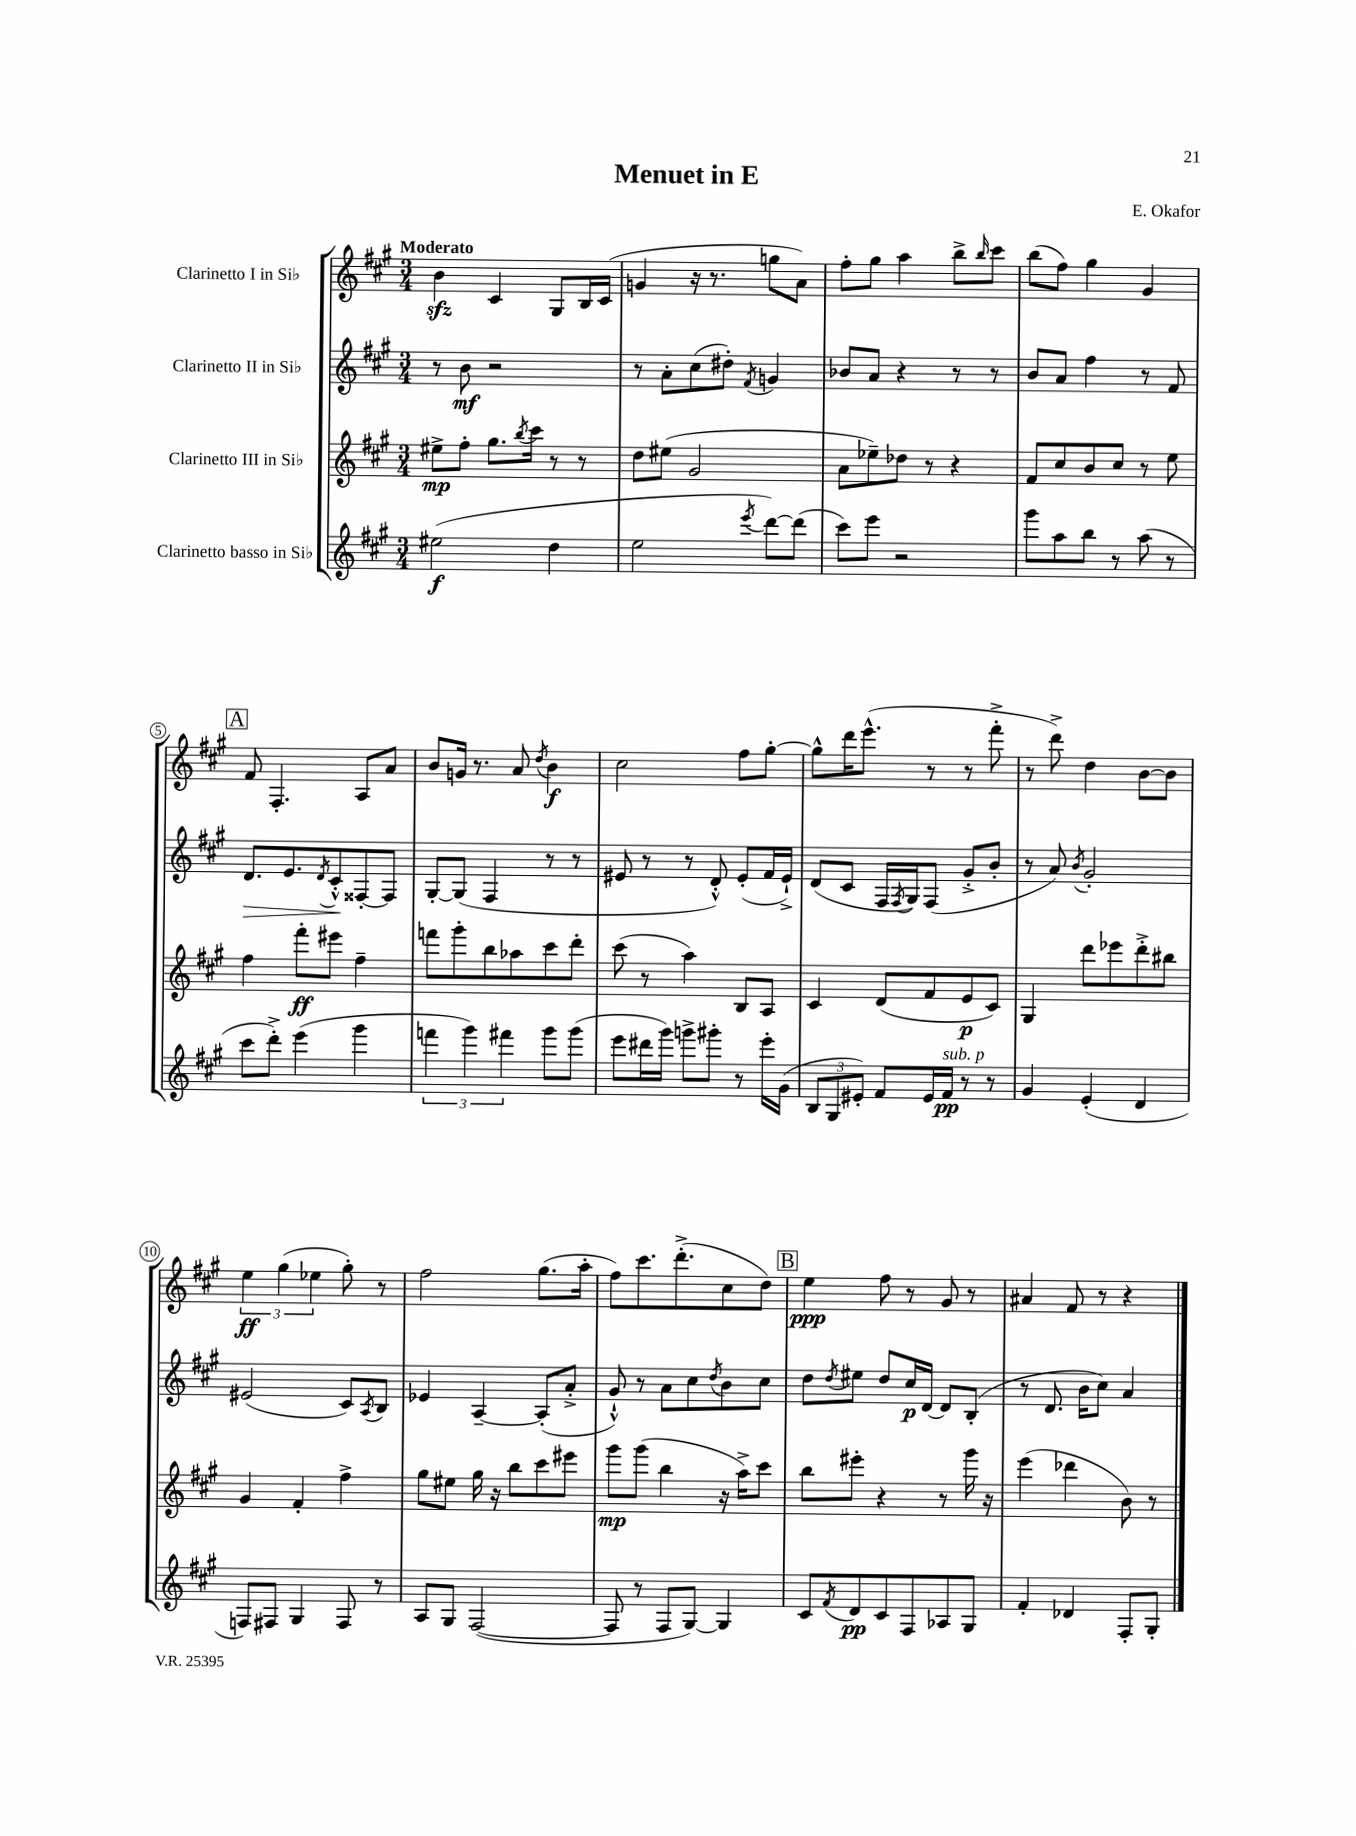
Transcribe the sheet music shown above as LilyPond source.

\header { title = "Menuet in E" composer = "E. Okafor" }
<<
\new StaffGroup <<
\new Staff = "s0" \with { instrumentName = "Clarinetto I in Sib" } {
    \clef treble \key a \major \numericTimeSignature \time 3/4 \tempo "Moderato"
    b'4\sfz cis'4 gis8 b16 cis'16( |
    g'4 r16 r8. g''8 a'8) |
    fis''8-. gis''8 a''4 b''8-> \grace { b''16 } cis'''8 |
    b''8( fis''8) gis''4 gis'4 |
    \mark \markup { \box "A" } fis'8 fis4.-. a8 a'8 |
    b'8 g'16 r8. a'8 \acciaccatura { d''8 } b'4\f |
    cis''2 fis''8 gis''8~-. |
    gis''8-^ d'''16 e'''8.-^( r8 r8 fis'''8-.-> |
    r8 d'''8->) d''4 b'8~ b'8 |
    \tuplet 3/2 { e''4\ff gis''4( ees''4 } gis''8-.) r8 |
    fis''2 gis''8.( a''16-. |
    fis''8) cis'''8. d'''8.-.->( cis''8 d''8) |
    \mark \markup { \box "B" } e''4\ppp fis''8 r8 gis'8 r8 |
    ais'4 fis'8 r8 r4 \bar "|." |
}
\new Staff = "s1" \with { instrumentName = "Clarinetto II in Sib" } {
    \clef treble \key a \major \numericTimeSignature \time 3/4
    r8 b'8\mf r2 |
    r8 a'8-. cis''8( dis''8-.) \acciaccatura { fis'8 } g'4 |
    bes'8 a'8 r4 r8 r8 |
    b'8 a'8 fis''4 r8 fis'8 |
    \mark \markup { \box "A" } d'8.\> e'8. \acciaccatura { d'8 } cis'8-.-^\! fisis8~-. fisis8 |
    gis8~-. gis8( fis4 r8 r8 |
    eis'8 r8 r8 d'8-.-^) eis'8-.( fis'16 eis'16-!->) |
    d'8( cis'8 fis16 \acciaccatura { fis8 } gis16) fis8( gis'8-.-> b'8-. |
    r8 a'8) \acciaccatura { b'8 } gis'2-. |
    eis'2( cis'8) \acciaccatura { a8 } b8 |
    ees'4 a4~-- a8-.( a'8-.-> |
    gis'8-!-^) r8 a'8 cis''8 \acciaccatura { d''8 } b'8 cis''8 |
    \mark \markup { \box "B" } d''8 \acciaccatura { d''8 } eis''8 d''8 cis''16\p d'16~ d'8 b8-.( |
    r8 d'8. b'16 cis''8) a'4 \bar "|." |
}
\new Staff = "s2" \with { instrumentName = "Clarinetto III in Sib" } {
    \clef treble \key a \major \numericTimeSignature \time 3/4
    eis''8->\mp fis''8-. gis''8. \acciaccatura { b''8 } cis'''16 r8 r8 |
    d''8 eis''8( gis'2 |
    a'8 ees''8--) des''8 r8 r4 |
    fis'8 cis''8 b'8 cis''8 r8 e''8 |
    \mark \markup { \box "A" } fis''4 fis'''8-.\ff eis'''8 fis''4-- |
    f'''8 gis'''8-. b''8 aes''8 cis'''8 d'''8-. |
    cis'''8( r8 a''4) b8 a8 |
    cis'4 d'8( fis'8 e'8\p cis'8) |
    gis4 d'''8 ees'''8 d'''8-.-> bis''8 |
    gis'4 fis'4-. fis''4-> |
    gis''8 eis''8 gis''16 r16 b''8 cis'''8 eis'''8 |
    gis'''8\mp gis'''8( b''4 r16 a''16->) cis'''8 |
    \mark \markup { \box "B" } b''8 eis'''8-. r4 r8 gis'''16 r16 |
    e'''4( des'''4 b'8) r8 \bar "|." |
}
\new Staff = "s3" \with { instrumentName = "Clarinetto basso in Sib" } {
    \clef treble \key a \major \numericTimeSignature \time 3/4
    eis''2\f( d''4 |
    e''2 \acciaccatura { e'''8 } d'''8~) d'''8( |
    cis'''8) e'''8 r2 |
    gis'''8 a''8 b''8 r8 a''8( r8 |
    \mark \markup { \box "A" } cis'''8 d'''8-.->) e'''4( gis'''4 |
    \tuplet 3/2 { f'''4 gis'''4) fis'''4 } gis'''8 gis'''8( |
    e'''8 dis'''16 gis'''16) g'''8-> gis'''8-. r8 e'''16-. gis'16( |
    \tuplet 3/2 { b8 gis8 eis'8-.) } fis'8 eis'16 fis'16\pp^\markup { \italic "sub. p" } r8 r8 |
    gis'4 e'4-.( d'4 |
    f8) fis8 gis4 fis8 r8 |
    a8 gis8 fis2~( |
    fis8 r8 fis8 gis8~) gis4 |
    \mark \markup { \box "B" } cis'8 \acciaccatura { fis'8 } d'8\pp cis'8 fis8 aes8 gis8 |
    fis'4-. des'4 fis8-. gis8-. \bar "|." |
}
>>
>>
\layout { \context { \Score \override BarNumber.stencil = #(make-stencil-circler 0.1 0.3 ly:text-interface::print) } }
